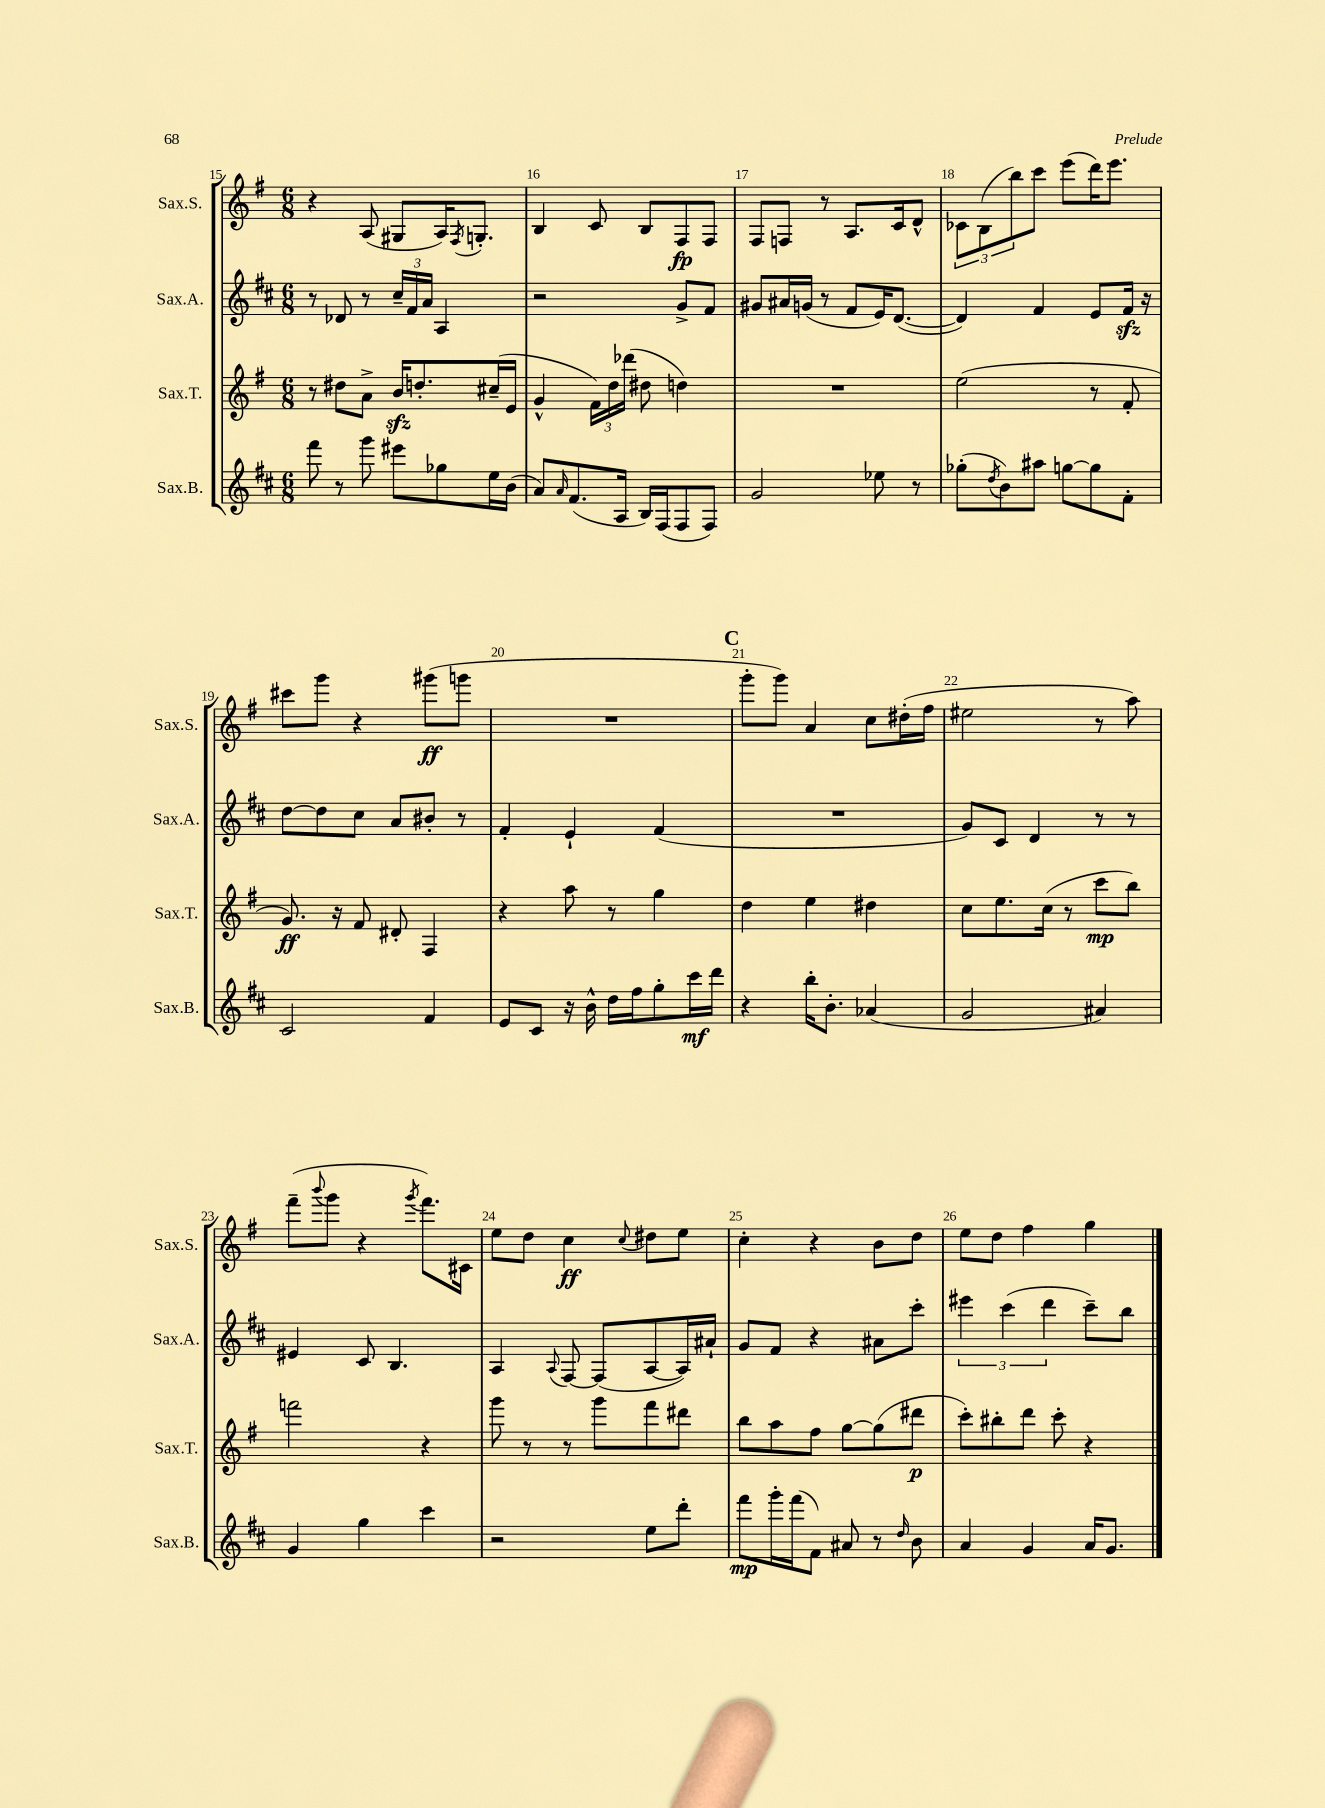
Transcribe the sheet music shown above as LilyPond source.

<<
\new StaffGroup <<
\new Staff = "s0" \with { instrumentName = "Sax.S." shortInstrumentName = "Sax.S." } {
    \clef treble \key g \major \numericTimeSignature \time 6/8
    r4 a8( gis8 a16) \acciaccatura { fis8 } g8.-. |
    b4 c'8 b8 fis8\fp fis8 |
    fis8 f8 r8 a8. c'16 d'8-^ |
    \tuplet 3/2 { ces'8 b8( b''8) } c'''8 e'''8( d'''16) e'''8. |
    cis'''8 g'''8 r4 gis'''8\ff( g'''8 |
    R2. |
    \mark \markup { \bold "C" } g'''8-. g'''8) a'4 c''8 dis''16-.( fis''16 |
    eis''2 r8 a''8) |
    fis'''8--( \appoggiatura { b'''8 } g'''8 r4 \acciaccatura { g'''8 } fis'''8.) cis'16 |
    e''8 d''8 c''4\ff \appoggiatura { c''8 } dis''8 e''8 |
    c''4-. r4 b'8 d''8 |
    e''8 d''8 fis''4 g''4 \bar "|." |
}
\new Staff = "s1" \with { instrumentName = "Sax.A." shortInstrumentName = "Sax.A." } {
    \clef treble \key d \major \numericTimeSignature \time 6/8
    r8 des'8 r8 \tuplet 3/2 { cis''16-- fis'16 a'16 } a4 |
    r2 g'8-> fis'8 |
    gis'8 ais'16 g'16( r8 fis'8 e'16) d'8.~( |
    d'4) fis'4 e'8 fis'16\sfz r16 |
    d''8~ d''8 cis''8 a'8 bis'8-. r8 |
    fis'4-. e'4-! fis'4( |
    \mark \markup { \bold "C" } R2. |
    g'8) cis'8 d'4 r8 r8 |
    eis'4 cis'8 b4. |
    a4 \appoggiatura { a8 } fis8~ fis8( a8~ a16) ais'16-! |
    g'8 fis'8 r4 ais'8 cis'''8-. |
    \tuplet 3/2 { eis'''4 cis'''4( d'''4 } cis'''8--) b''8 \bar "|." |
}
\new Staff = "s2" \with { instrumentName = "Sax.T." shortInstrumentName = "Sax.T." } {
    \clef treble \key g \major \numericTimeSignature \time 6/8
    r8 dis''8 a'8-> b'16\sfz d''8.-. cis''16--( e'16 |
    g'4-^ \tuplet 3/2 { fis'16) d''16 des'''16( } dis''8 d''4) |
    R2. |
    e''2( r8 fis'8-. |
    g'8.\ff) r16 fis'8 dis'8-. fis4 |
    r4 a''8 r8 g''4 |
    \mark \markup { \bold "C" } d''4 e''4 dis''4 |
    c''8 e''8. c''16( r8 c'''8\mp b''8) |
    f'''2 r4 |
    g'''8 r8 r8 g'''8 fis'''8 dis'''8 |
    b''8 a''8 fis''8 g''8~ g''8( dis'''8\p |
    c'''8-.) bis''8-. d'''8 c'''8-. r4 \bar "|." |
}
\new Staff = "s3" \with { instrumentName = "Sax.B." shortInstrumentName = "Sax.B." } {
    \clef treble \key d \major \numericTimeSignature \time 6/8
    fis'''8 r8 g'''8 eis'''8 ges''8 e''16 b'16( |
    a'8) \grace { a'16 } fis'8.( a16 b16) fis16( fis8 fis8) |
    g'2 ees''8 r8 |
    ges''8-.( \acciaccatura { d''8 } b'8) ais''8 g''8~ g''8 fis'8-. |
    cis'2 fis'4 |
    e'8 cis'8 r16 b'16-^ d''16 fis''16 g''8-. cis'''16\mf d'''16 |
    \mark \markup { \bold "C" } r4 b''16-. b'8.-. aes'4( |
    g'2 ais'4) |
    g'4 g''4 cis'''4 |
    r2 e''8 d'''8-. |
    fis'''8\mp g'''16-. fis'''16( fis'8) ais'8 r8 \grace { d''16 } b'8 |
    a'4 g'4 a'16 g'8. \bar "|." |
}
>>
>>
\layout { \context { \Score currentBarNumber = #15 \override BarNumber.break-visibility = ##(#f #t #t) barNumberVisibility = #all-bar-numbers-visible } }
